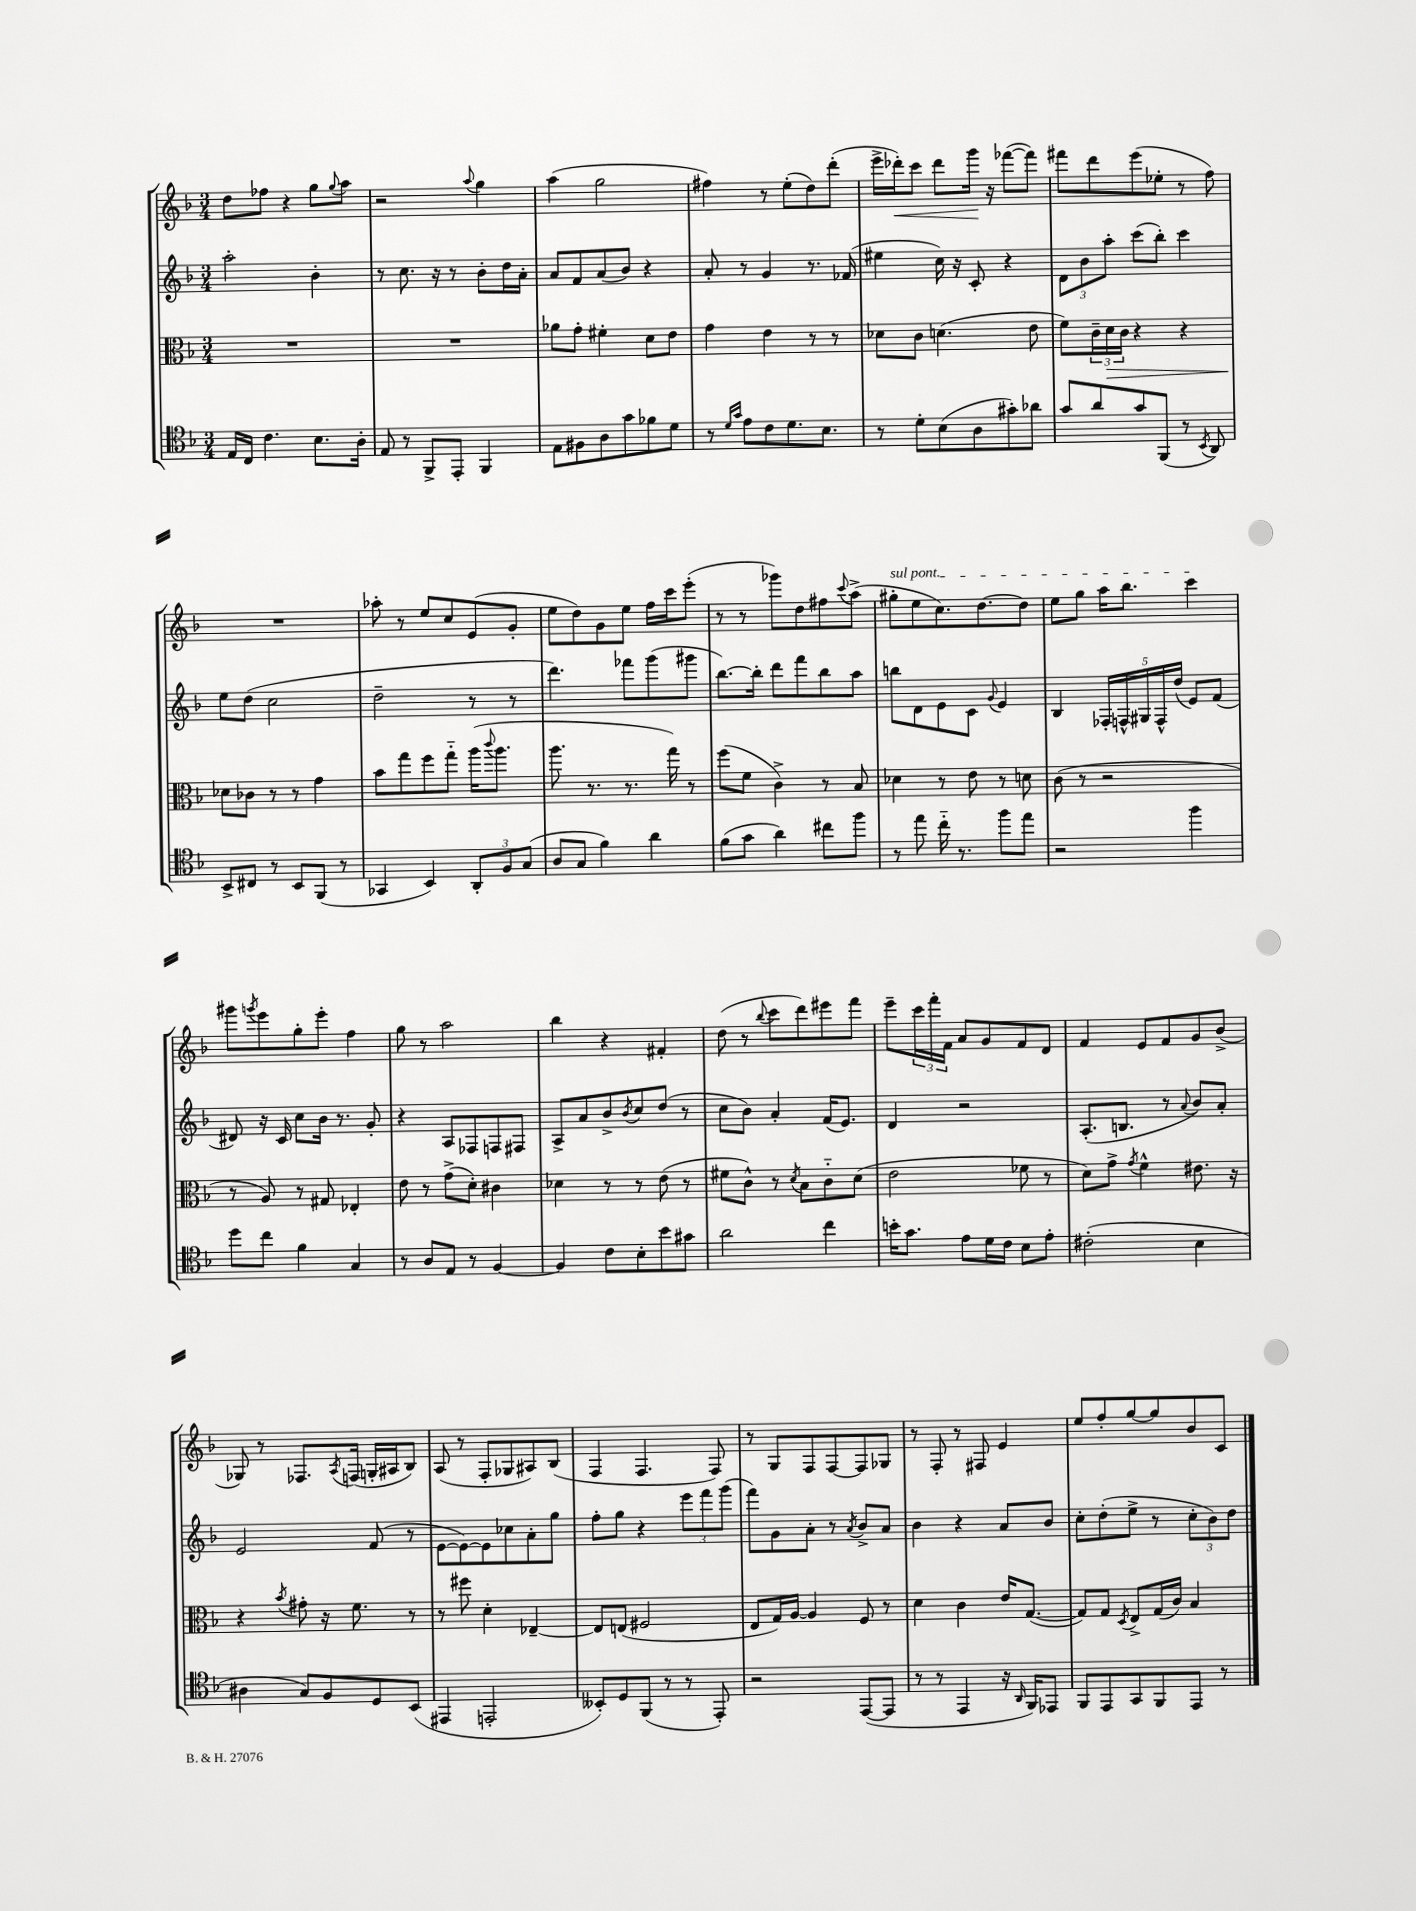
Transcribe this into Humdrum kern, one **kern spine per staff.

**kern	**kern	**dynam	**kern	**kern	**dynam
*part4	*part3	*part3	*part2	*part1	*part1
*staff4	*staff3	*staff3	*staff2	*staff1	*staff1
*clefC4	*clefC3	*	*clefG2	*clefG2	*
*k[b-]	*k[b-]	*	*k[b-]	*k[b-]	*
*M3/4	*M3/4	*	*M3/4	*M3/4	*
=16	=16	=16	=16	=16	=16
16E/LL	2.r	.	2aa'\	8dd\L	.
16C/JJ	.	.	.	.	.
4.c\	.	.	.	8ff-X\J	.
.	.	.	.	4r	.
8.B-\L	.	.	4b-'\	8gg\L	.
.	.	.	.	8qqgg/	.
.	.	.	.	8aa\J	.
16A'\Jk	.	.	.	.	.
=17	=17	=17	=17	=17	=17
8E/	2.r	.	8r	2r	.
8r	.	.	8.cc\	.	.
8FF^/L	.	.	.	.	.
.	.	.	16r	.	.
8EE'/J	.	.	8r	.	.
.	.	.	.	8qqaa/	.
4FF/	.	.	8b-'\L	4gg\	.
.	.	.	16dd\L	.	.
.	.	.	16a'\JJ	.	.
=18	=18	=18	=18	=18	=18
8E\L	8a-X\L	.	8a/L	(4aa\	.
8F#X\	8g'\J	.	8f/	.	.
8A\	4f#X'\	.	(8a/	2gg\	.
8g\	.	.	8b-/J)	.	.
8f-X\	8d\L	.	4r	.	.
8d\J	8e\J	.	.	.	.
=19	=19	=19	=19	=19	=19
8r	4g\	.	8a'/	4ff#X\)	.
16qqd/LL	.	.	.	.	.
16qqg/JJ	.	.	.	.	.
8e\L	.	.	8r	.	.
8c\	4e\	.	4g/	8r	.
8.d\	.	.	.	(8ee'\L	.
.	8r	.	8.r	8dd\)	.
8.B-\J	.	.	.	.	.
.	8r	.	.	(8ddd'\J	.
.	.	.	(16f-X/	.	.
=20	=20	=20	=20	=20	=20
8r	8d-X\L	.	4ee#X\	16eee^\LL	.
!	!	!	!	!	!LO:HP:b
.	.	.	.	16ddd-X'\J)	<
8d'\L	8c\J	.	.	8ccc\J	.
(8B-\	(4.dn\	.	16cc\)	8ddd-\L	.
.	.	.	16r	.	.
8A\	.	.	8c'/	16ggg\Jk	.
.	.	.	.	16r	[
8g#X'\)	.	.	4r	([8fff-X\L	.
8a-X\J	8e\	.	.	8fff-\J])	.
=21	=21	=21	=21	=21	=21
8g/L	8f\L)	.	12d\L	8fff#X\L	.
.	.	.	12b-\	.	.
8a/	24c~\L	.	.	8ddd\	.
!	!	!LO:HP:b	!	!	!
.	24d\	>	12aa'\J	.	.
.	24c\JJ	.	.	.	.
8g/	4r	.	(8ccc\L	(8eee\	.
(8FF/J	.	.	8bb-'\J)	8ee-X'\J	.
8r	4r	.	4ccc\	8r	.
8qBB-/	.	.	.	.	.
8AA/)	.	.	.	8ff\)	.
!!LO:LB:g=z
=22	=22	=22	=22	=22	=22
8BB-^/L	8d-X\L	.	8ee\L	2.r	.
8C#X/J	8c-X\J	]	(8dd\J	.	.
8r	8r	.	2cc\	.	.
8BB-/L	8r	.	.	.	.
(8FF/J	4g\	.	.	.	.
8r	.	.	.	.	.
=23	=23	=23	=23	=23	=23
4GG-X/	8b-\L	.	2dd~\	8aa-X'\	.
.	8gg\	.	.	8r	.
4BB-/)	8ff\	.	.	8ee/L	.
.	8gg\J	.	.	8cc/	.
12AA'/L	(16aa\KL	.	8r	(8e/	.
.	8qqccc/	.	.	.	.
.	8.aa\J	.	.	.	.
12F/	.	.	.	.	.
.	.	.	8r	8g'/J	.
(12G/J	.	.	.	.	.
=24	=24	=24	=24	=24	=24
8A/L	8.aa\	.	4.ddd\)	8ee\L	.
8G/J	.	.	.	8dd\)	.
.	8.r	.	.	.	.
4f\)	.	.	.	8g\	.
.	8.r	.	8fff-X\L	8ee\J	.
4a\	.	.	(8ggg\	16ff\LL	.
.	16gg\)	.	.	16ccc\J	.
.	8r	.	8ggg#X\J	(8eee'\J	.
=25	=25	=25	=25	=25	=25
(8f\L	(8ff\L	.	[8.bb-\L)	8r	.
8g\J	8f\J	.	.	8r	.
.	.	.	16bb-'\Jk]	.	.
4a\)	4c^\)	.	8ddd\L	8ggg-X\L)	.
.	.	.	8fff\	8dd\	.
8cc#X\L	8r	.	8bb-\	8ff#X\	.
.	.	.	.	8qqccc/	.
8ff\J	8B-/	.	8aa\J	(8aa^\J	.
=26	=26	=26	=26	=26	=26
!	!	!	!	!LO:TX:a:i:t=sul pont.	!
8r	4d-X\	.	8bbn\L	8gg#X'\L	.
8ee\	.	.	8d\	8ee\	.
16cc\	8r	.	8e\	8.cc\)	.
8.r	.	.	.	.	.
.	8e\	.	8c\J	.	.
.	.	.	.	[8.dd\	.
.	.	.	8qqg/	.	.
8ff\L	8r	.	4e/	.	.
8ee\J	8dn\	.	.	8dd\J]	.
=27	=27	=27	=27	=27	=27
2r	(8c\	.	4B-/	8ee\L	.
.	8r	.	.	8gg\J	.
.	2r	.	20F-X'/LL	16aa\KL	.
.	.	.	20Fn^^/	.	.
.	.	.	.	8.bb-\J	.
.	.	.	20G#X/	.	.
.	.	.	20F^^/	.	.
.	.	.	(20dd/JJ	.	.
4ff\	.	.	8e/L)	4ccc\	.
.	.	.	(8f/J	.	.
!!LO:LB:g=z
=28	=28	=28	=28	=28	=28
8dd\L	8r	.	8d#X/)	8ggg#X\L	.
.	.	.	.	8qgggn/	.
8cc\J	8A/)	.	16r	8eee\	.
.	.	.	16c/	.	.
4f\	8r	.	8cc\L	8gg'\	.
.	8G#X/	.	16b-\Jk	8eee'\J	.
.	.	.	8.r	.	.
4G/	4E-X'/	.	.	4ff\	.
.	.	.	8g'/	.	.
=29	=29	=29	=29	=29	=29
8r	8e\	.	4r	8gg\	.
8A/L	8r	.	.	8r	.
8E/J	(8g^\L	.	8A/L	2aa\	.
8r	8d'\J)	.	8F-X/	.	.
[4F/	4c#X\	.	8Fn/	.	.
.	.	.	8F#X/J	.	.
=30	=30	=30	=30	=30	=30
4F/]	4d-X\	.	8A^/L	4bb-\	.
.	.	.	8a/	.	.
8c\L	8r	.	8b-^/	4r	.
.	.	.	8qb-/	.	.
8B-'\	8r	.	8cc/	.	.
8b-\	(8e\	.	(8dd/J	4f#X'/	.
8g#X\J	8r	.	8r	.	.
=31	=31	=31	=31	=31	=31
2a\	8f#X\L	.	8cc\L	(8dd\	.
.	8c^^\J)	.	8b-\J)	8r	.
.	.	.	.	8qqbb-/	.
.	8r	.	4a'/	8ccc\L	.
.	8qd/	.	.	.	.
.	8B-\L	.	.	8ddd\)	.
4cc\	8c\	.	(16f/KL	8eee#X\	.
.	.	.	8.e/J)	.	.
.	(8d\J	.	.	8fff\J	.
=32	=32	=32	=32	=32	=32
16bn'\KL	2e\	.	4d/	8eee~\L	.
8.g\J	.	.	.	.	.
.	.	.	.	24ccc\L	.
.	.	.	.	24fff'\	.
.	.	.	.	24f\JJ	.
8e\L	.	.	2r	8a/L	.
16d\L	.	.	.	8g/	.
16c\JJ	.	.	.	.	.
8B-\L	8f-X\	.	.	8f/	.
8e'\J	8r	.	.	8d/J	.
=33	=33	=33	=33	=33	=33
(2c#X'\	8d\L)	.	(8.A'/L	4f/	.
.	8g^\J	.	.	.	.
.	.	.	8.Bn/J	.	.
.	8qg/	.	.	.	.
.	4f^^\	.	.	8e/L	.
.	.	.	8r	8f/	.
.	.	.	8qqa/	.	.
4B-\	8.e#X\	.	8b-/L)	8g/	.
.	.	.	8a'/J	(8b-^/J	.
.	16r	.	.	.	.
!!LO:LB:g=z
=34	=34	=34	=34	=34	=34
4A#X\	4r	.	2e/	8G-X/)	.
.	.	.	.	8r	.
.	8qb-/	.	.	.	.
8G/L)	8g#X'\	.	.	8.F-X/L	.
8F/	16r	.	.	.	.
.	.	.	.	8qA/	.
.	8.f\	.	.	(16Fn/Jk	.
8D/	.	.	(8f/	16Gn'/LL	.
.	.	.	.	16A#X/J	.
(8BB-/J	8r	.	8r	8B-/J)	.
=35	=35	=35	=35	=35	=35
4EE#X/	8r	.	[8e\L	(8A/	.
.	8ff#X\	.	8e\_)	8r	.
2EEn'/	4d'\	.	8e\]	8F'/L	.
.	.	.	8cc-X\	8G-X/	.
.	[4E-X~/	.	8a'\	8A#X/)	.
.	.	.	8gg\J	(8B-/J	.
=36	=36	=36	=36	=36	=36
8BB--X'/L)	8E-/L]	.	8ff'\L	4F/	.
8D/	(8En/J	.	8gg\J	.	.
(8FF/J	2F#X/	.	4r	4.F/	.
8r	.	.	.	.	.
8r	.	.	12eee\L	.	.
.	.	.	12fff\	.	.
8EE'/)	.	.	.	8F/)	.
.	.	.	(12ggg\J	.	.
=37	=37	=37	=37	=37	=37
2r	8E/L	.	8fff\L)	8r	.
.	16G/L)	.	8g\	8G/L	.
.	[16A/JJ	.	.	.	.
.	4A/]	.	8a'\J	8F/	.
.	.	.	8r	[8F/	.
.	.	.	8qa/	.	.
([8EE/L	8F/	.	8b-^/L	8F/]	.
8EE/J]	8r	.	8a/J	8G-X/J	.
=38	=38	=38	=38	=38	=38
8r	4d\	.	4b-\	8r	.
8r	.	.	.	8F'/	.
4EE/	4c\	.	4r	8r	.
.	.	.	.	8F#X/	.
16r	16e/KL	.	8a/L	4e/	.
16qqAA/	.	.	.	.	.
16FF/KL)	([8.G/J	.	.	.	.
8EE-X/J	.	.	8b-/J	.	.
=39	=39	=39	=39	=39	=39
8FF/L	8G/L])	.	8cc'\L	8ee/L	.
8EE/	8G/J	.	(8dd'\	8ff'/	.
.	8qD/	.	.	.	.
8GG/	8E^/L	.	8ee^\J	[8gg/	.
8FF/	(16G/L	.	8r	8gg/]	.
.	16c/JJ)	.	.	.	.
8EE/J	4B-/	.	12cc'\L	8b-/	.
.	.	.	12b-\)	.	.
8r	.	.	.	8c/J	.
.	.	.	12dd\J	.	.
==	==	==	==	==	==
*-	*-	*-	*-	*-	*-
